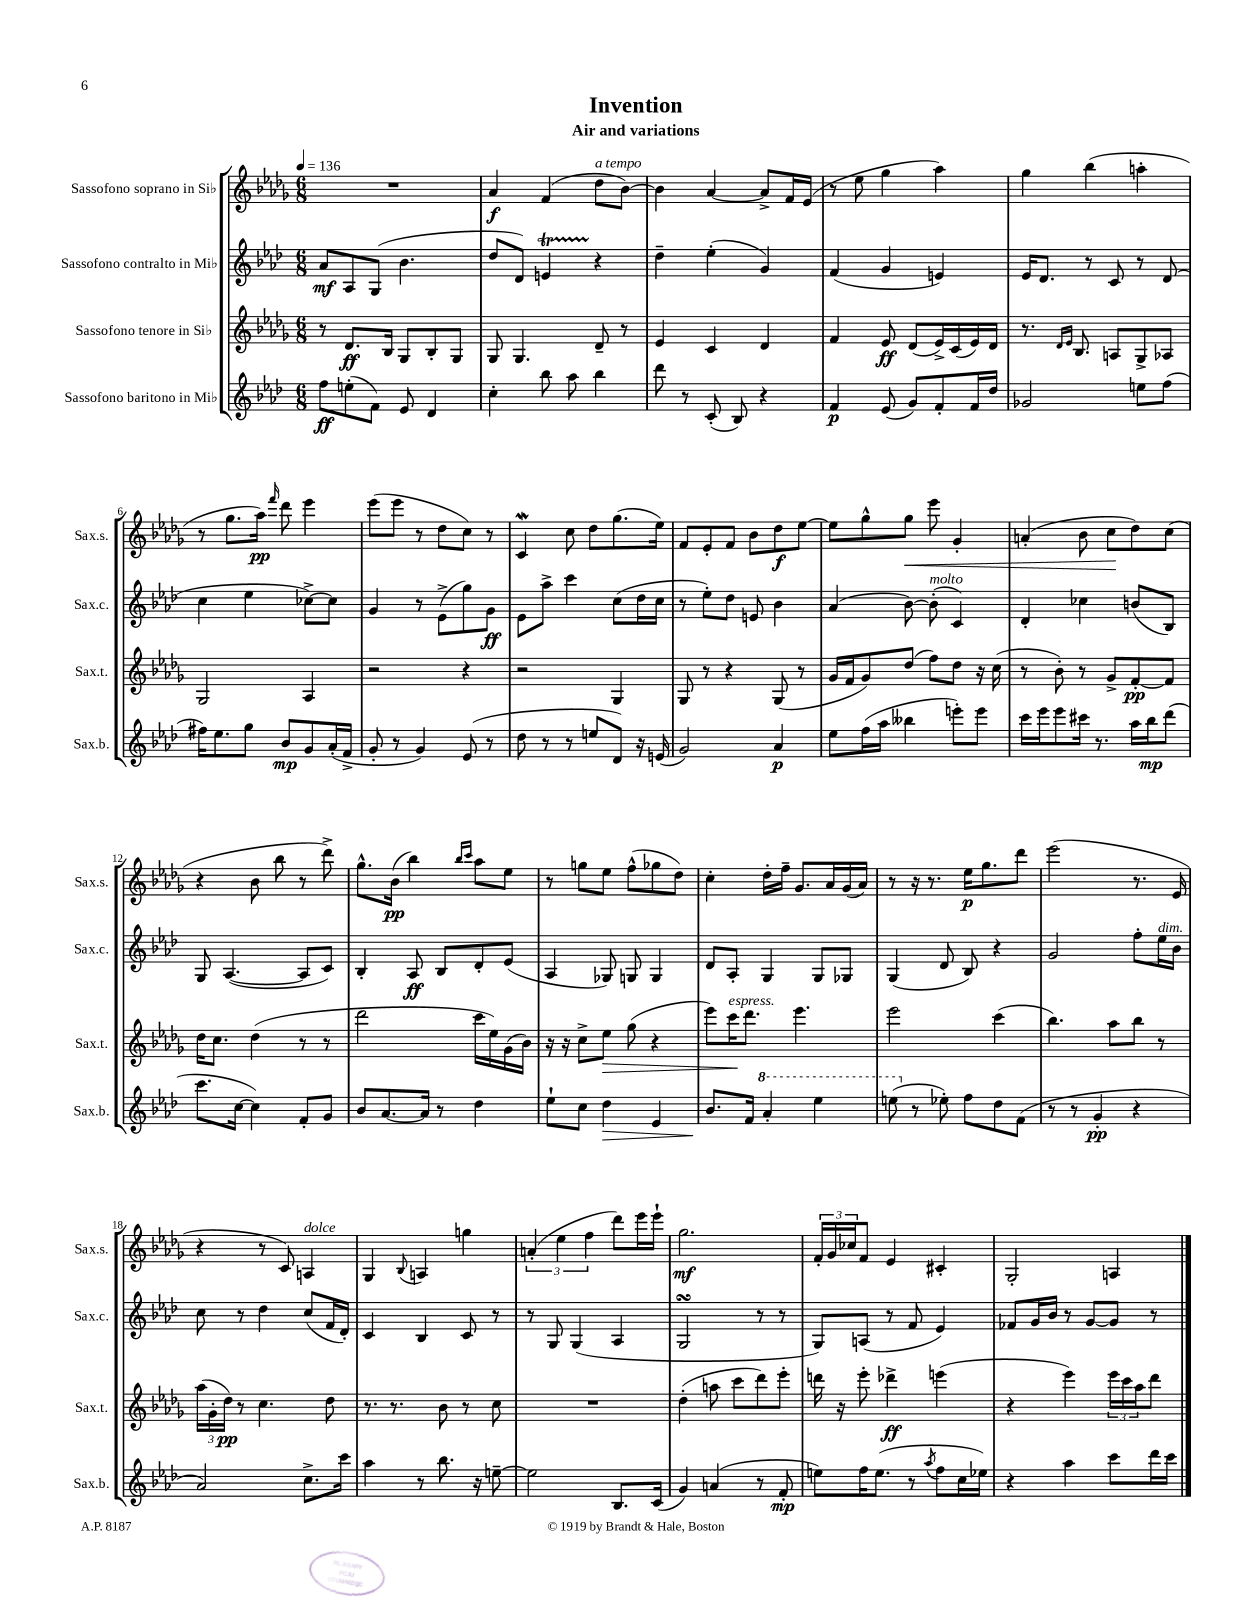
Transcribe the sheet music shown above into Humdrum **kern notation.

**kern	**dynam	**kern	**dynam	**kern	**dynam	**kern	**dynam
*part4	*part4	*part3	*part3	*part2	*part2	*part1	*part1
*staff4	*staff4	*staff3	*staff3	*staff2	*staff2	*staff1	*staff1
*I"Sassofono baritono in Mi♭	*	*I"Sassofono tenore in Si♭	*	*I"Sassofono contralto in Mi♭	*	*I"Sassofono soprano in Si♭	*
*I'Sax.b.	*	*I'Sax.t.	*	*I'Sax.c.	*	*I'Sax.s.	*
*clefG2	*	*clefG2	*	*clefG2	*	*clefG2	*
*k[b-e-a-d-]	*	*k[b-e-a-d-g-]	*	*k[b-e-a-d-]	*	*k[b-e-a-d-g-]	*
*M6/8	*	*M6/8	*	*M6/8	*	*M6/8	*
*MM136	*	*MM136	*	*MM136	*	*MM136	*
=1	=1	=1	=1	=1	=1	=1	=1
8ff\L	ff	8r	.	8a-/L	mf	2.r	.
(8een'\	.	8.d-/L	ff	8A-/	.	.	.
8f\J)	.	.	.	(8G/J	.	.	.
.	.	16B-/Jk	.	.	.	.	.
8e-/	.	8G-/L	.	4.b-\	.	.	.
4d-/	.	8B-'/	.	.	.	.	.
.	.	8G-/J	.	.	.	.	.
=2	=2	=2	=2	=2	=2	=2	=2
4cc'\	.	8G-/	.	8dd-/L	.	4a-/	f
.	.	4.G-/	.	8d-/J)	.	.	.
8bb-\	.	.	.	4ent/	.	(4f/	.
8aa-\	.	.	.	.	.	.	.
!	!	!	!	!	!	!LO:TX:a:i:t=a tempo	!
4bb-\	.	8d-~/	.	4r	.	8dd-\L	.
.	.	8r	.	.	.	[8b-\J)	.
=3	=3	=3	=3	=3	=3	=3	=3
8ddd-\	.	4e-/	.	4dd-~\	.	4b-\]	.
8r	.	.	.	.	.	.	.
(8c'/	.	4c/	.	(4ee-'\	.	[4a-/	.
8B-/)	.	.	.	.	.	.	.
4r	.	4d-/	.	4g/)	.	8a-^/L]	.
.	.	.	.	.	.	16f/L	.
.	.	.	.	.	.	(16e-/JJ	.
=4	=4	=4	=4	=4	=4	=4	=4
4f/	p	4f/	.	(4f/	.	8r	.
.	.	.	.	.	.	8ee-\	.
(8e-/	.	8e-/	ff	4g/	.	4gg-\	.
8g/L)	.	(8d-/L	.	.	.	.	.
8f'/	.	16e-^/L)	.	4en/)	.	4aa-\)	.
.	.	(16c/	.	.	.	.	.
16f/L	.	16e-/)	.	.	.	.	.
16dd-/JJ	.	16d-/JJ	.	.	.	.	.
=5	=5	=5	=5	=5	=5	=5	=5
2g-X/	.	8.r	.	16e-/KL	.	4gg-\	.
.	.	.	.	8.d-/J	.	.	.
.	.	16qqd-/LL	.	.	.	.	.
.	.	16qqe-/JJ	.	.	.	.	.
.	.	8.B-/	.	.	.	.	.
.	.	.	.	8r	.	(4bb-\	.
.	.	8An/L	.	8c/	.	.	.
8een\L	.	8G-^/	.	8r	.	4aan'\	.
(8ff\J	.	8A-X/J	.	(8d-/	.	.	.
!!LO:LB:g=z
=6	=6	=6	=6	=6	=6	=6	=6
16ff#X\KL)	.	2G-/	.	4cc\	.	8r	.
8.ee-\	.	.	.	.	.	.	.
.	.	.	.	.	.	8.gg-\L	.
8gg\J	.	.	.	4ee-\	.	.	.
.	.	.	.	.	.	16aa-\Jk)	pp
.	.	.	.	.	.	16qqfff/	.
8b-/L	mp	.	.	.	.	8ddd-\	.
8g/	.	4A-/	.	[8cc-X^\L)	.	4eee-\	.
(16a-'/L	.	.	.	8cc-\J]	.	.	.
16f^/JJ	.	.	.	.	.	.	.
=7	=7	=7	=7	=7	=7	=7	=7
8g'/	.	2r	.	4g/	.	(8eee-\L	.
8r	.	.	.	.	.	8eee-\J	.
4g/)	.	.	.	8r	.	8r	.
.	.	.	.	(8e-^\L	.	8dd-\L	.
(8e-/	.	4r	.	8gg\)	.	8cc\J)	.
8r	.	.	.	8g\J	ff	8r	.
=8	=8	=8	=8	=8	=8	=8	=8
8dd-\	.	2r	.	8e-\L	.	4cW/	.
8r	.	.	.	8aa-^\J	.	.	.
8r	.	.	.	4ccc\	.	8cc\	.
8een/L	.	.	.	.	.	8dd-\L	.
8d-/J)	.	4G-/	.	(8cc\L	.	(8.gg-\	.
16r	.	.	.	16dd-\L	.	.	.
(16en/	.	.	.	16cc\JJ	.	16ee-\Jk)	.
=9	=9	=9	=9	=9	=9	=9	=9
2g/)	.	8G-/	.	8r	.	8f/L	.
.	.	8r	.	8ee-'\L)	.	8e-'/	.
.	.	4r	.	8dd-\J	.	8f/J	.
.	.	.	.	8en/	.	8b-\L	.
4a-/	p	(8G-/	.	4b-\	.	8dd-\	f
.	.	8r	.	.	.	[8ee-\J	.
=10	=10	=10	=10	=10	=10	=10	=10
8ee-\L	.	16g-/LL	.	(4a-/	.	8ee-\L]	.
.	.	16f/J	.	.	.	.	.
(16ff\L	.	8g-/)	.	.	.	8gg-^^\	.
16aa-\JJ	.	.	.	.	.	.	.
!	!	!	!	!	!	!	!LO:HP:b
4bb--X\	.	(8dd-/J	.	[8b-\)	.	8gg-\J	<
!	!	!	!	!LO:TX:a:i:t=molto	!	!	!
.	.	8ff\L)	.	(8b-'\]	.	8eee-\	.
8eeen'\L)	.	8dd-\J	.	4c/)	.	4g-'/	.
8eee\J	.	16r	.	.	.	.	.
.	.	(16cc\	.	.	.	.	.
=11	=11	=11	=11	=11	=11	=11	=11
16ccc\LL	.	8r	.	4d-'/	.	(4an'/	.
16eee-\J	.	.	.	.	.	.	.
8eee-\	.	8b-'\)	.	.	.	.	.
16ccc#X\Jk	.	8r	.	4cc-X\	.	8b-\	.
8.r	.	.	.	.	.	.	.
.	.	8g-^/L	.	.	.	8cc\L	.
16aa-\LL	.	[8f'/	pp	(8bn/L	.	8dd-\)	[
16bb-\J	mp	.	.	.	.	.	.
(8ddd-\J	.	8f/J]	.	8B-/J)	.	(8cc\J	.
!!LO:LB:g=z
=12	=12	=12	=12	=12	=12	=12	=12
8.ccc\L	.	16dd-\KL	.	8G/	.	4r	.
.	.	8.cc\J	.	.	.	.	.
.	.	.	.	([4.A-/	.	.	.
[16cc\Jk	.	.	.	.	.	.	.
4cc\])	.	(4dd-\	.	.	.	8b-\	.
.	.	.	.	.	.	8bb-\	.
8f'/L	.	8r	.	8A-/L]	.	8r	.
8g/J	.	8r	.	8c/J)	.	8ddd-^\)	.
=13	=13	=13	=13	=13	=13	=13	=13
8b-/L	.	2ddd-\	.	4B-'/	.	8.gg-^^\L	.
[8.a-/	.	.	.	.	.	.	.
.	.	.	.	.	.	(16b-\Jk	pp
.	.	.	.	8A-/	ff	4bb-\)	.
16a-/Jk]	.	.	.	.	.	.	.
8r	.	.	.	8B-/L	.	.	.
.	.	.	.	.	.	16qqbb-/LL	.
.	.	.	.	.	.	16qqccc/JJ	.
4dd-\	.	16ccc\LL	.	8d-'/	.	8aa-\L	.
.	.	16ee-\)	.	.	.	.	.
.	.	(16g-\	.	(8e-/J	.	8ee-\J	.
.	.	16b-\JJ)	.	.	.	.	.
=14	=14	=14	=14	=14	=14	=14	=14
8ee-`\L	.	16r	.	4A-/	.	8r	.
.	.	16r	.	.	.	.	.
8cc\J	.	8cc^\L	.	.	.	8ggn\L	.
!	!LO:HP:b	!	!LO:HP:b	!	!	!	!
4dd-\	>	8ee-\J	>	8G-X/)	.	8ee-\J	.
.	.	(8gg-\	.	8Gn/	.	(8ff^^\L	.
4e-/	.	4r	.	4G/	.	8gg-X\	.
.	.	.	.	.	.	8dd-\J)	.
=15	=15	=15	=15	=15	=15	=15	=15
8.b-/L	.	8eee-\L)	.	8d-/L	.	4cc'\	.
!	!	!LO:TX:a:i:t=espress.	!	!	!	!	!
.	.	16ccc\K	.	8A-'/J	.	.	.
16f/Jk	]	8.ddd-\J	]	.	.	.	.
*8va	*	*	*	*	*	*	*
4aa-'/	.	.	.	4G/	.	16dd-'\LL	.
.	.	.	.	.	.	16ff~\JJ	.
.	.	4.eee-\	.	.	.	8.g-/L	.
4eee-\	.	.	.	8G/L	.	.	.
.	.	.	.	.	.	16a-/L	.
.	.	.	.	8G-X/J	.	(16g-/	.
.	.	.	.	.	.	16a-/JJ)	.
=16	=16	=16	=16	=16	=16	=16	=16
(8eeen\	.	2eee-\	.	(4G/	.	8r	.
*X8va	*	*	*	*	*	*	*
8r	.	.	.	.	.	16r	.
.	.	.	.	.	.	8.r	.
8ee-X'\)	.	.	.	8d-/	.	.	.
8ff\L	.	.	.	8B-/)	.	16ee-\KL	p
.	.	.	.	.	.	8.gg-\	.
8dd-\	.	(4ccc\	.	4r	.	.	.
(8f\J	.	.	.	.	.	8ddd-\J	.
=17	=17	=17	=17	=17	=17	=17	=17
8r	.	4.bb-\)	.	2g/	.	(2eee-\	.
8r	.	.	.	.	.	.	.
4g'/	pp	.	.	.	.	.	.
.	.	8aa-\L	.	.	.	.	.
4r	.	8bb-\J	.	8ff'\L	.	8.r	.
!	!	!	!	!LO:TX:a:i:t=dim.	!	!	!
.	.	8r	.	16ee-\L	.	.	.
.	.	.	.	16b-\JJ	.	16e-/	.
!!LO:LB:g=z
=18	=18	=18	=18	=18	=18	=18	=18
2a-/)	.	(24aa-\LL	.	8cc\	.	4r	.
.	.	24g-'\	.	.	.	.	.
.	.	24dd-\JJ)	pp	.	.	.	.
.	.	8r	.	8r	.	.	.
.	.	4.cc\	.	4dd-\	.	8r	.
.	.	.	.	.	.	8c/)	.
!	!	!	!	!	!	!LO:TX:a:i:t=dolce	!
8.cc^\L	.	.	.	(8cc/L	.	4An/	.
.	.	8dd-\	.	16f/L	.	.	.
16ccc\Jk	.	.	.	16d-'/JJ)	.	.	.
=19	=19	=19	=19	=19	=19	=19	=19
4aa-\	.	8.r	.	4c/	.	4G-/	.
.	.	8.r	.	.	.	.	.
.	.	.	.	.	.	8qqB-/	.
8r	.	.	.	4B-/	.	4An/	.
8.bb-\	.	8b-\	.	.	.	.	.
.	.	8r	.	8c/	.	4ggn\	.
16r	.	.	.	.	.	.	.
[8een~\	.	8cc\	.	8r	.	.	.
=20	=20	=20	=20	=20	=20	=20	=20
2ee\]	.	2.r	.	8r	.	(6an'/	.
.	.	.	.	8G/	.	.	.
.	.	.	.	.	.	6ee-\	.
.	.	.	.	(4G/	.	.	.
.	.	.	.	.	.	6ff\	.
8.B-/L	.	.	.	4A-/	.	8ddd-\L)	.
.	.	.	.	.	.	16eee-\L	.
(16c/Jk	.	.	.	.	.	16eee-`\JJ	.
=21	=21	=21	=21	=21	=21	=21	=21
4g/)	.	(4dd-'\	.	2GsSsS/	.	2.gg-\	mf
(4an/	.	8aan\	.	.	.	.	.
.	.	8ccc\L	.	.	.	.	.
8r	.	8ddd-\)	.	8r	.	.	.
8f'/	mp	8eee-'\J	.	8r	.	.	.
=22	=22	=22	=22	=22	=22	=22	=22
8een\L)	.	16dddn\	.	8G/L)	.	24f'/LL	.
.	.	.	.	.	.	24g-/	.
.	.	16r	.	.	.	.	.
.	.	.	.	.	.	24cc-X/J	.
16ff\K	.	8eee-'\	.	(8An/J	.	8f/J	.
(8.ee\J	.	.	.	.	.	.	.
.	.	4ddd-X^\	ff	8r	.	4e-/	.
8r	.	.	.	8f/	.	.	.
8qaa-/	.	.	.	.	.	.	.
8ff\L	.	(4eeen\	.	4e-/)	.	4c#X'/	.
16cc\L	.	.	.	.	.	.	.
16ee-X\JJ)	.	.	.	.	.	.	.
=23	=23	=23	=23	=23	=23	=23	=23
4r	.	4r	.	8f-X/L	.	2G-'/	.
.	.	.	.	16g/L	.	.	.
.	.	.	.	16b-/JJ	.	.	.
4aa-\	.	4eee-\)	.	8r	.	.	.
.	.	.	.	[8g/L	.	.	.
8ccc\L	.	24eee-\LL	.	8g/J]	.	4An/	.
.	.	24ccc\	.	.	.	.	.
.	.	24aa-\J	.	.	.	.	.
16ddd-\L	.	8ddd-\J	.	8r	.	.	.
16ccc\JJ	.	.	.	.	.	.	.
==	==	==	==	==	==	==	==
*-	*-	*-	*-	*-	*-	*-	*-
